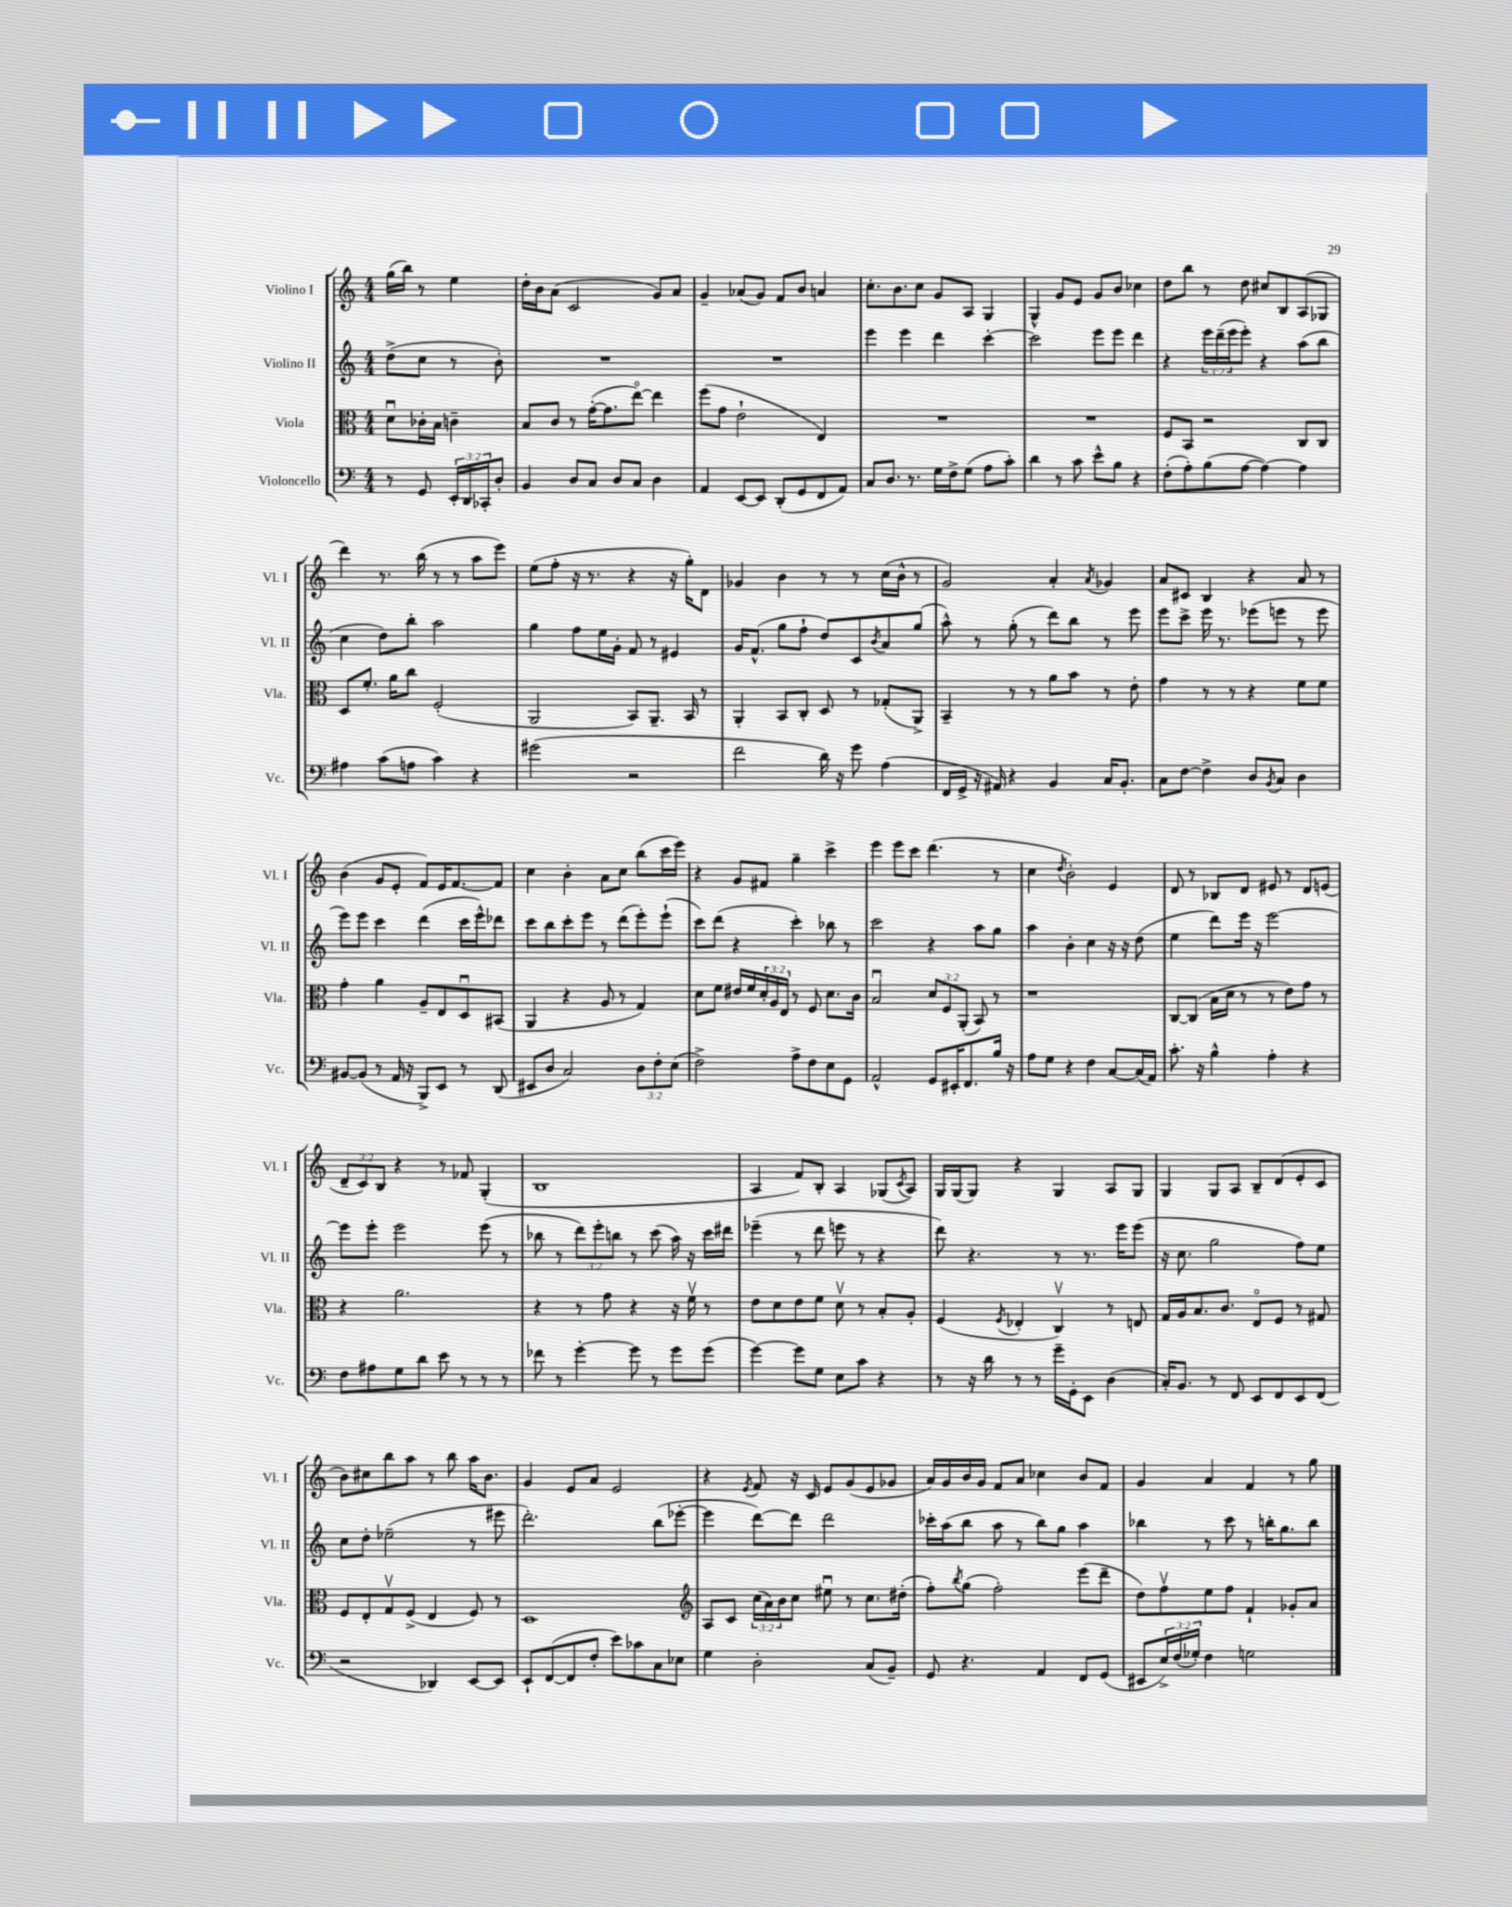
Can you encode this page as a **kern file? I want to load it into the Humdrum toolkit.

**kern	**kern	**kern	**kern
*staff4	*staff3	*staff2	*staff1
*clefF4	*clefC3	*clefG2	*clefG2
*k[]	*k[]	*k[]	*k[]
*M4/4	*M4/4	*M4/4	*M4/4
8r	8du	(8dd^	(16gg
.	.	.	16bb)
8GG	16c-'	8cc	8r
.	16B	.	.
24EE'	4c~	8r	4ee
24DD	.	.	.
24CC-'	.	.	.
8D'	.	8b')	.
=	=	=	=
4BB	8B	1r	16dd'
.	.	.	16b
.	8c	.	(8a
8D	8r	.	2c
8C	([16g'	.	.
.	8.g]	.	.
8D	.	.	.
8C	[8eeo)	.	.
4D	4ee]	.	8g)
.	.	.	8a
=	=	=	=
4AA	(8ff	1r	4g~
.	8g	.	.
[8EE	2e`	.	(8a-
8EE]	.	.	8g)
(8DD'	.	.	8f
8GG	.	.	8b
8FF	4E)	.	4a
8AA)	.	.	.
=	=	=	=
8C	1r	4eee	8.cc'
8.D	.	.	.
.	.	.	8.b
.	.	4eee	.
8.r	.	.	.
.	.	.	8cc
16G	.	4ddd	8g
16F^	.	.	.
(8G	.	.	8A
8A	.	[4ccc'	4G
8c')	.	.	.
=	=	=	=
4d	1r	2ccc]	4G^^
8r	.	.	8g
8c	.	.	8e
8e^^	.	8eee	8g
8B	.	8eee	8b
4r	.	4ddd	4cc-
=	=	=	=
(8F'	8F	4r	8dd
8A')	8BB	.	8bb
(8B	2r	24eee	8r
.	.	(24ddd~	.
.	.	24eee	.
[8A	.	8eee')	8dd
4A_)	.	4r	8cc#
.	.	.	8B
4A]	8C	(8aa	(8A
.	8C	8bb	8G-
=	=	=	=
4A#	8D	4cc	4ddd)
.	8.f'	.	.
(8c	.	8dd)	8.r
.	16a	.	.
8A	8cc	8bb'	.
.	.	.	(16bb
4c)	(2F'	2aa	8r
.	.	.	8r
4r	.	.	8aa
.	.	.	8eee)
=	=	=	=
(2g#	2AA	4gg	(8ee
.	.	.	8ff'
.	.	8ff	16r
.	.	.	8.r
.	.	16ee	.
.	.	16g'	.
2r	8BB)	8f	4r
.	8.AA~	8r	.
.	.	4e#	16r
.	16BB	.	16gg')
.	8r	.	8d
=	=	=	=
2f	4AA'	16g	4g-
.	.	(8.f^^	.
.	8BB	8gg	4b
.	8C'	8ff`	.
16d)	8D	8dd)	8r
16r	.	.	.
8g	8r	8c	8r
.	.	8qb	.
(4A	(8G-'	8a	(16cc
.	.	.	16b^^
.	8AA^)	(8gg	8r
=	=	=	=
16FF	4BB~	8aa^^)	2g)
16GG^	.	.	.
16r	.	8r	.
16AA#)	.	.	.
4r	8r	(8gg'	.
.	8r	8r	.
4BB	8a	8ddd)	4a'
.	8b	8bb	.
.	.	.	8qa
16C	8r	8r	4g-
8.BB'	.	.	.
.	8e'	8eee	.
=	=	=	=
8C	4g	8eee	8a
[8F	.	8ccc^	8c#
4F^]	8r	16eee	4B
.	.	8.r	.
.	8r	.	.
8D	4r	(8eee-	4r
8qBB	.	.	.
8C	.	8eee	.
4D	8f	8r	8a
.	8f	8eee	8r
=	=	=	=
[8BB#	4g'	8eee)	(4b
(8BB#]	.	8eee	.
8r	4a	4ccc	8g
16AA	.	.	8e'
16r	.	.	.
8BBB^)	8A~	(4ddd	8f)
8EE	8E	.	16e
.	.	.	[8.f
8r	8Du	16ccc	.
.	.	16eee^^)	.
(8DD	(8BB#	8ddd-	8f]
=	=	=	=
8EE#	4AA	8ccc	4cc
8D	.	8bb	.
2C)	4r	8ccc'	4b'
.	.	8eee	.
.	8A	8r	8a
.	8r	(8ddd	8cc
12D	4G)	8eee')	(8bb
12F'	.	.	.
.	.	(8eee`	16ccc
(12E	.	.	.
.	.	.	16eee)
=	=	=	=
2F^)	8d	8ccc)	4r
.	8f	(8ddd	.
.	16e#	4r	8g
.	16f	.	.
.	24d'	.	8f#
.	24A	.	.
.	24E	.	.
8A^	8r	4ccc')	4gg~
8F	8F	.	.
8E	8.d	8bb-	4ccc^
8GG	.	8r	.
.	16c	.	.
=	=	=	=
2AA^^	2Bu	2ccc	4eee
.	.	.	8eee
.	.	.	8ccc
8GG	12d	4r	(4.ddd
.	12F	.	.
16EE#'	.	.	.
.	(12AA'	.	.
8.FF	.	.	.
.	8BB)	8aa	.
16B	8r	8gg	8r
16r	.	.	.
=	=	=	=
8A	1r	4aa	4cc
8G	.	.	.
.	.	.	8qdd
4r	.	4b'	2b')
4F	.	4cc	.
[8C	.	16r	4e
.	.	16r	.
(16C]	.	(8dd	.
16AA)	.	.	.
=	=	=	=
8.c'	[8C	4ee	8d
.	(8C]	.	8r
16r	.	.	.
4B^^	16B	8ddd)	8B-
.	16d	.	.
.	8r	16eee	8d
.	.	16r	.
4A'	8r	[2eee	8e#
.	8e)	.	8r
4r	8g	.	8d
.	8r	.	(8e
=	=	=	=
8F	4r	8eee]	12d~
.	.	.	12c)
8A#	.	8eee'	.
.	.	.	12B
8G	2.a	2eee	4r
8d	.	.	.
8e	.	.	8r
8r	.	.	8f-
8r	.	(8eee	(4G'
8r	.	8r	.
=	=	=	=
8f-	4r	8bb-	1B
8r	.	8r	.
[4g'	8r	12ddd)	.
.	.	12eee'	.
.	8g	.	.
.	.	12bb	.
8g]	4r	8r	.
8r	.	(8ccc	.
8g	16r	16aa)	.
.	16fv	16r	.
(8g	8r	16ccc	.
.	.	16ddd#	.
=	=	=	=
[4g)	8e	(4eee-~	4A
.	8d	.	.
8g]	8e	8r	8f)
8G	8f	8ddd	8B'
8E	8dv	8eee	4A
8c	8r	8r	.
4r	8B'	4r	(8G-
.	.	.	8qc
.	8A'	.	8A)
=	=	=	=
8r	(4F	8ddd)	16G
.	.	.	(16G
16r	.	4.r	8G)
16d	.	.	.
.	8qF	.	.
8r	4E-'	.	4r
8r	.	.	.
16g~	4Cv)	8r	4G
16GG'	.	.	.
8EE	.	8.r	.
(4D	8r	.	8A
.	.	16eee	.
.	8E	(8eee	8G
=	=	=	=
16C')	16G	16r	4G
8.BB	16A	8.cc	.
.	8.B	.	.
8r	.	2gg	8G
.	8.c	.	.
8FF	.	.	8A
8EE	8Eo	.	8B~
8FF	8F	.	(8d
8EE	8r	8ff)	8e'
(8FF	8G#	8ee	8c
=	=	=	=
2r	8F	8cc	8b)
.	8E'	8dd'	8cc#
.	8Gv	(2ee-~	8bb
.	(8F^	.	8aa
4DD-)	4E	.	8r
.	.	.	8bb
[8EE	8F)	8r	16aa
.	.	.	8.b
8EE]	8r	8eee#	.
=	=	=	=
8EE`	1D	2.ddd')	4g
([8FF	.	.	.
8FF]	.	.	8e
8F'	.	.	8a
8e)	.	.	2e
8c-	.	.	.
8C	.	(8bb	.
8E-	.	[8eee-'	.
=	=	=	=
*	*clefG2	*	*
4G	8A	4eee-]	4r
.	8c	.	.
.	.	.	8qe
2D'	(24cc	[8ddd)	8f
.	24a)	.	.
.	24b	.	.
.	8cc	8ddd]	16r
.	.	.	16c
.	8ee#u	2ddd	8e
.	8r	.	(8g
(8C	8.cc	.	8e
8BB~)	.	.	8g-
.	(16dd#'	.	.
=	=	=	=
8GG	8ff')	16ccc-'	16a)
.	.	(16aa	16g
.	8qbb	.	.
4.r	(8gg	8bb	16b
.	.	.	16g
.	2ff')	8aa	8f
.	.	8r	8a
4AA	.	8bb)	4cc-
.	.	8gg	.
8FF	(8eee	4aa	8b
(8GG	8ddd~	.	8f
=	=	=	=
8EE#	8dd)	4bb-	4g
24E^)	8ffv	.	.
(24F	.	.	.
24G-')	.	.	.
4F	8ee	8r	4a
.	8ff	8ccc	.
2G	4f`	8r	4f
.	.	16bb'	.
.	.	8.gg	.
.	8g-'	.	8r
.	8a	8bb	8gg
==	==	==	==
*-	*-	*-	*-
